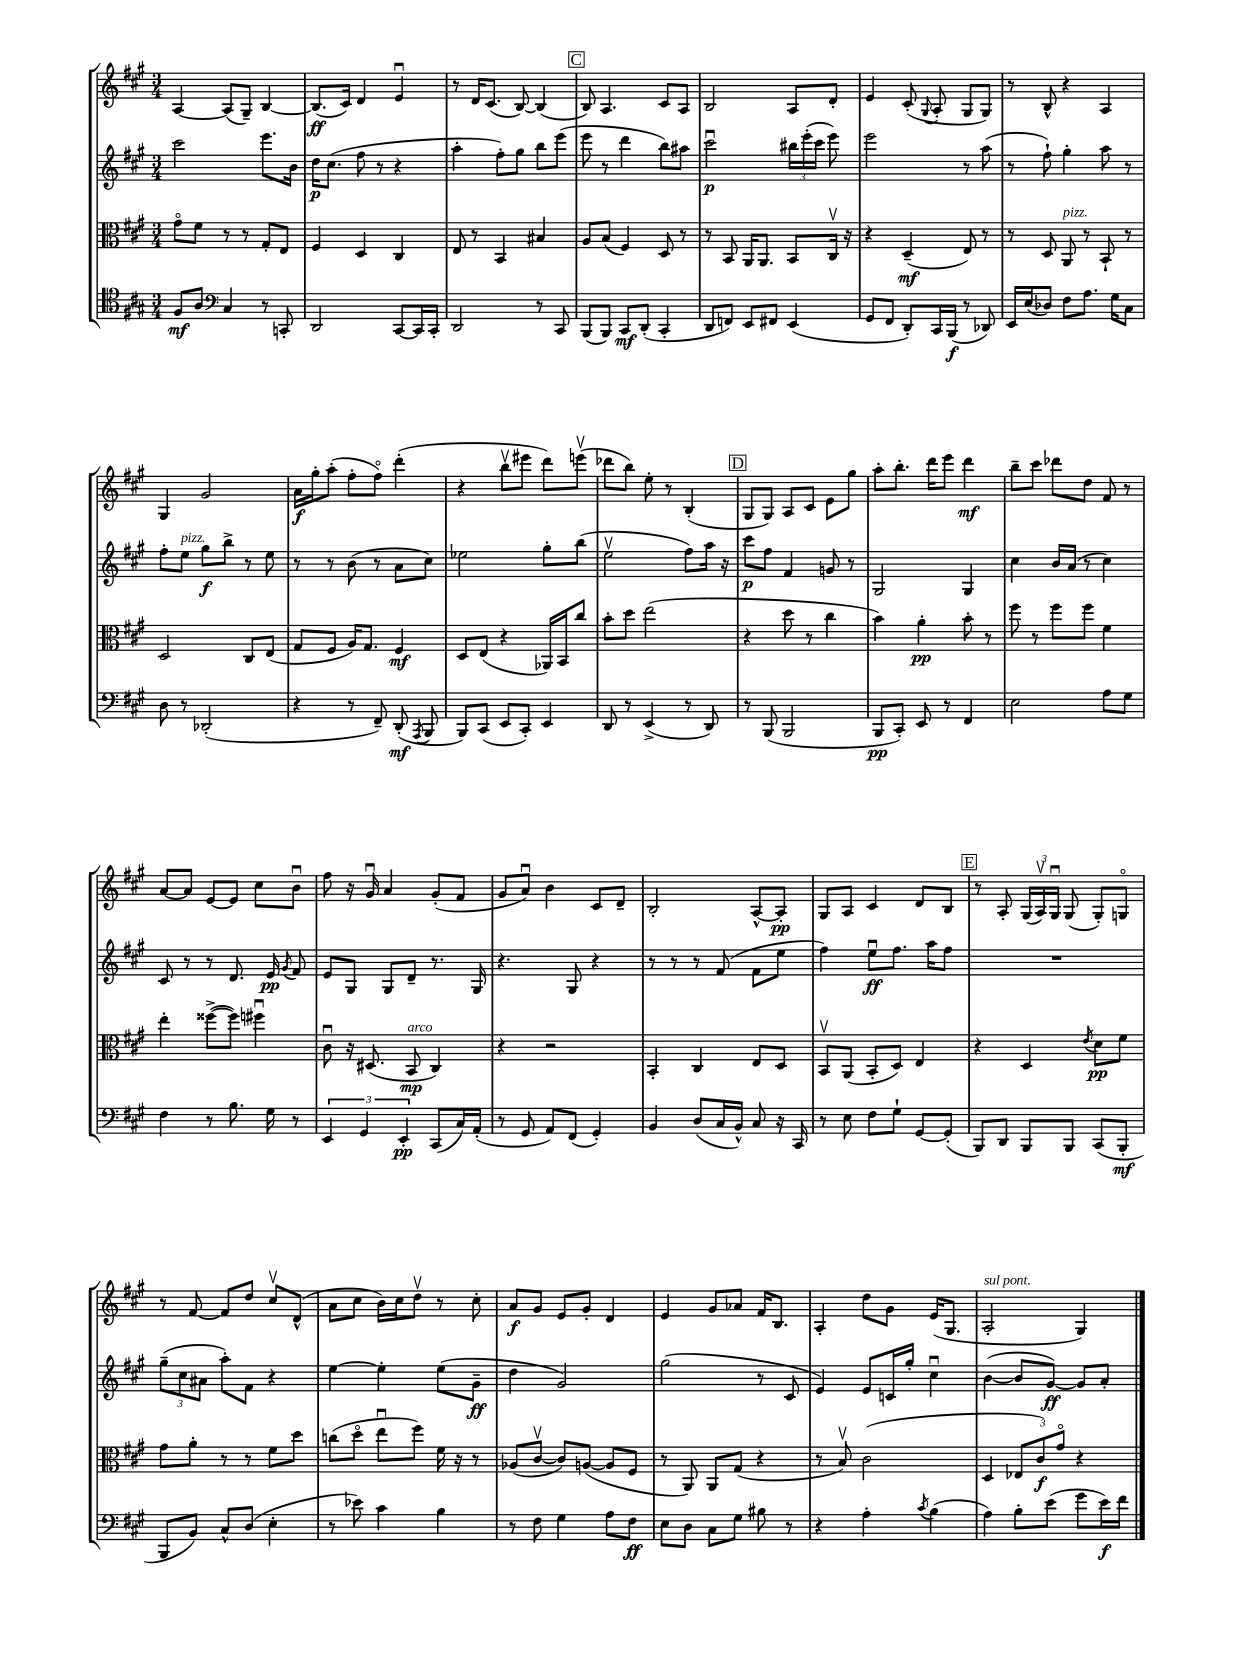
<<
\new StaffGroup <<
\new Staff = "s0" {
    \clef treble \key a \major \numericTimeSignature \time 3/4
    \autoBeamOff a4~ a8[( gis8]--) b4~ |
    b8.[\ff( cis'16]) d'4 e'4\downbow |
    r8 d'16[ cis'8.]( b8~) b4( |
    \mark \markup { \box "C" } b8) a4. cis'8[ a8] |
    b2 a8[ d'8]-. |
    e'4 cis'8-.( \appoggiatura { gis8 } a8-. gis8[ gis8]) |
    r8 b8-^ r4 a4 |
    gis4 gis'2 |
    a'16[\f gis''16-. a''8]-.( fis''8[-. fis''8]\flageolet) d'''4-.( |
    r4 b''8[\upbow eis'''8] d'''8[) e'''8]\upbow( |
    des'''8[ b''8]) e''8-. r8 b4-.( |
    \mark \markup { \box "D" } gis8[ gis8]) a8[ cis'8] e'8[ gis''8] |
    a''8[-. b''8.]-. d'''16[ e'''8] d'''4\mf |
    b''8[-- cis'''8] des'''8[ d''8] fis'8 r8 |
    a'8[~ a'8] e'8[~ e'8] cis''8[ b'8]\downbow |
    fis''8 r16 gis'16\downbow a'4 gis'8[-.( fis'8] |
    gis'8[ a'8]\downbow) b'4 cis'8[ d'8]-- |
    b2-. a8[~-^ a8]-.\pp |
    gis8[ a8] cis'4 d'8[ b8] |
    \mark \markup { \box "E" } r8 a8-. \tuplet 3/2 { gis16[( a16\upbow) gis16]\downbow } gis8( gis8[-.) g8]\flageolet |
    r8 fis'8~ fis'8[ d''8] cis''8[\upbow d'8]-^( |
    a'8[ cis''8] b'16[) cis''16 d''8]\upbow r8 cis''8-. |
    a'8[\f gis'8] e'8[ gis'8]-. d'4 |
    e'4 gis'8[ aes'8] fis'16[ b8.] |
    a4-. d''8[ gis'8] e'16[( gis8.] |
    a2-.^\markup { \italic "sul pont." } gis4) \bar "|." |
}
\new Staff = "s1" {
    \clef treble \key a \major \numericTimeSignature \time 3/4
    \autoBeamOff cis'''2 e'''8.[ b'16] |
    d''16[\p cis''8.]( fis''8 r8 r4 |
    a''4-. fis''8[-.) gis''8] b''8[ e'''8]( |
    \mark \markup { \box "C" } e'''8 r8 d'''4 b''8[) ais''8] |
    cis'''2\downbow\p \tuplet 3/2 { bis''16[ e'''16-.( cis'''16] } e'''8) |
    e'''2 r8 a''8( |
    r8 fis''8-!) gis''4-. a''8 r8 |
    fis''8[-. e''8]^\markup { \italic "pizz." } gis''8[\f b''8]-> r8 e''8 |
    r8 r8 b'8( r8 a'8[ cis''8]) |
    ees''2 gis''8[-. b''8]( |
    e''2\upbow fis''8[) a''16] r16 |
    \mark \markup { \box "D" } cis'''8[\p fis''8] fis'4 g'8 r8 |
    gis2 gis4 |
    cis''4 b'16[ a'16]( r8 cis''4) |
    cis'8 r8 r8 d'8. e'16\pp \acciaccatura { gis'8 } fis'8 |
    e'8[ gis8] gis8[ d'8]-- r8. gis16 |
    r4. gis8 r4 |
    r8 r8 r8 fis'8( fis'8[ e''8] |
    fis''4) e''8[\downbow\ff fis''8.] a''16[ fis''8] |
    \mark \markup { \box "E" } R2. |
    \tuplet 3/2 { gis''8[--( cis''8 ais'8] } a''8[-.) fis'8] r4 |
    e''4~ e''4-. e''8[( gis'8]--\ff |
    d''4 gis'2) |
    gis''2( r8 cis'8 |
    e'4) e'8[ c'16 gis''16]-. cis''4\downbow |
    b'4~( b'8[ gis'8]~\ff) gis'8[ a'8]-. \bar "|." |
}
\new Staff = "s2" {
    \clef alto \key a \major \numericTimeSignature \time 3/4
    \autoBeamOff gis'8[\flageolet fis'8] r8 r8 gis8[-. e8] |
    fis4 d4 cis4 |
    e8 r8 b,4 bis4 |
    \mark \markup { \box "C" } a8[ b8]( fis4) d8 r8 |
    r8 b,8 a,16[ a,8.] b,8[ cis16]\upbow r16 |
    r4 d4--\mf( e8) r8 |
    r8 d8 a,8^\markup { \italic "pizz." } r8 b,8-! r8 |
    d2 cis8[ e8]( |
    gis8[ fis8] a16[) gis8.] fis4\mf |
    d8[ e8]( r4 aes,16[) b,16 cis''8] |
    b'8[-. d''8] e''2( |
    \mark \markup { \box "D" } r4 d''8 r8 cis''4 |
    b'4) a'4-.\pp b'8-. r8 |
    fis''8 r8 fis''8[ fis''8] fis'4 |
    e''4-. fisis''8[~->( fisis''8]) fis''4\downbow |
    cis'8\downbow r16 dis8.( b,8\mp^\markup { \italic "arco" } cis4) |
    r4 r2 |
    b,4-. cis4 e8[ d8] |
    b,8[\upbow a,8]( b,8[-. d8]) e4 |
    \mark \markup { \box "E" } r4 d4 \acciaccatura { e'8 } d'8[\pp fis'8] |
    gis'8[ a'8]-. r8 r8 fis'8[ d''8] |
    c''8[( d''8]\flageolet e''8[\downbow fis''8]) fis'16 r16 r8 |
    aes8[( cis'8]~\upbow cis'8[) a8]~( a8[ fis8] |
    r8 a,8) a,8[ gis8]( r4 |
    r8 b8\upbow) cis'2( |
    d4 \tuplet 3/2 { ees8[ cis'8\f) gis'8]\flageolet } r4 \bar "|." |
}
\new Staff = "s3" {
    \clef tenor \key a \major \numericTimeSignature \time 3/4
    \autoBeamOff fis8[\mf a8] \clef bass cis4 r8 c,8-. |
    d,2 cis,8[~ cis,16 cis,16]-. |
    d,2 r8 cis,8 |
    \mark \markup { \box "C" } b,,8[( b,,8]) cis,8[\mf d,8]-.( cis,4-. |
    d,8[ f,8]) e,8[ fis,8] e,4( |
    gis,8[ fis,8] d,8[-.) cis,16 b,,16]\f( r8 des,8) |
    e,16[ e16( des8]) fis8[ a8.] gis16[ cis8] |
    d8 r8 des,2-.( |
    r4 r8 fis,8--) d,8-.\mf( \acciaccatura { a,,8 } b,,8 |
    b,,8[) cis,8]( e,8[ cis,8]-.) e,4 |
    d,8 r8 e,4->( r8 d,8) |
    \mark \markup { \box "D" } r8 b,,8( b,,2 |
    b,,8[\pp cis,8]-.) e,8 r8 fis,4 |
    e2 a8[ gis8] |
    fis4 r8 b8. gis16 r8 |
    \tuplet 3/2 { e,4 gis,4 e,4-.\pp } cis,8[( cis16) a,16]-.( |
    r8 gis,8 a,8[) fis,8]( gis,4-.) |
    b,4 d8[( cis16 b,16]-^) cis8 r16 cis,16 |
    r8 e8 fis8[ gis8]-! gis,8[~ gis,8]-.( |
    \mark \markup { \box "E" } b,,8[) d,8] b,,8[ b,,8] cis,8[( b,,8]-.\mf |
    b,,8[ b,8]) cis8[-^ d8]( e4-. |
    r8 ees'8) cis'4 b4 |
    r8 fis8 gis4 a8[ fis8]\ff |
    e8[ d8] cis8[ gis8] bis8 r8 |
    r4 a4-. \acciaccatura { cis'8 } b4( |
    a4) b8[-. e'8]( gis'8[ e'16\f) fis'16] \bar "|." |
}
>>
>>
\layout { \context { \Score \remove "Bar_number_engraver" } }
